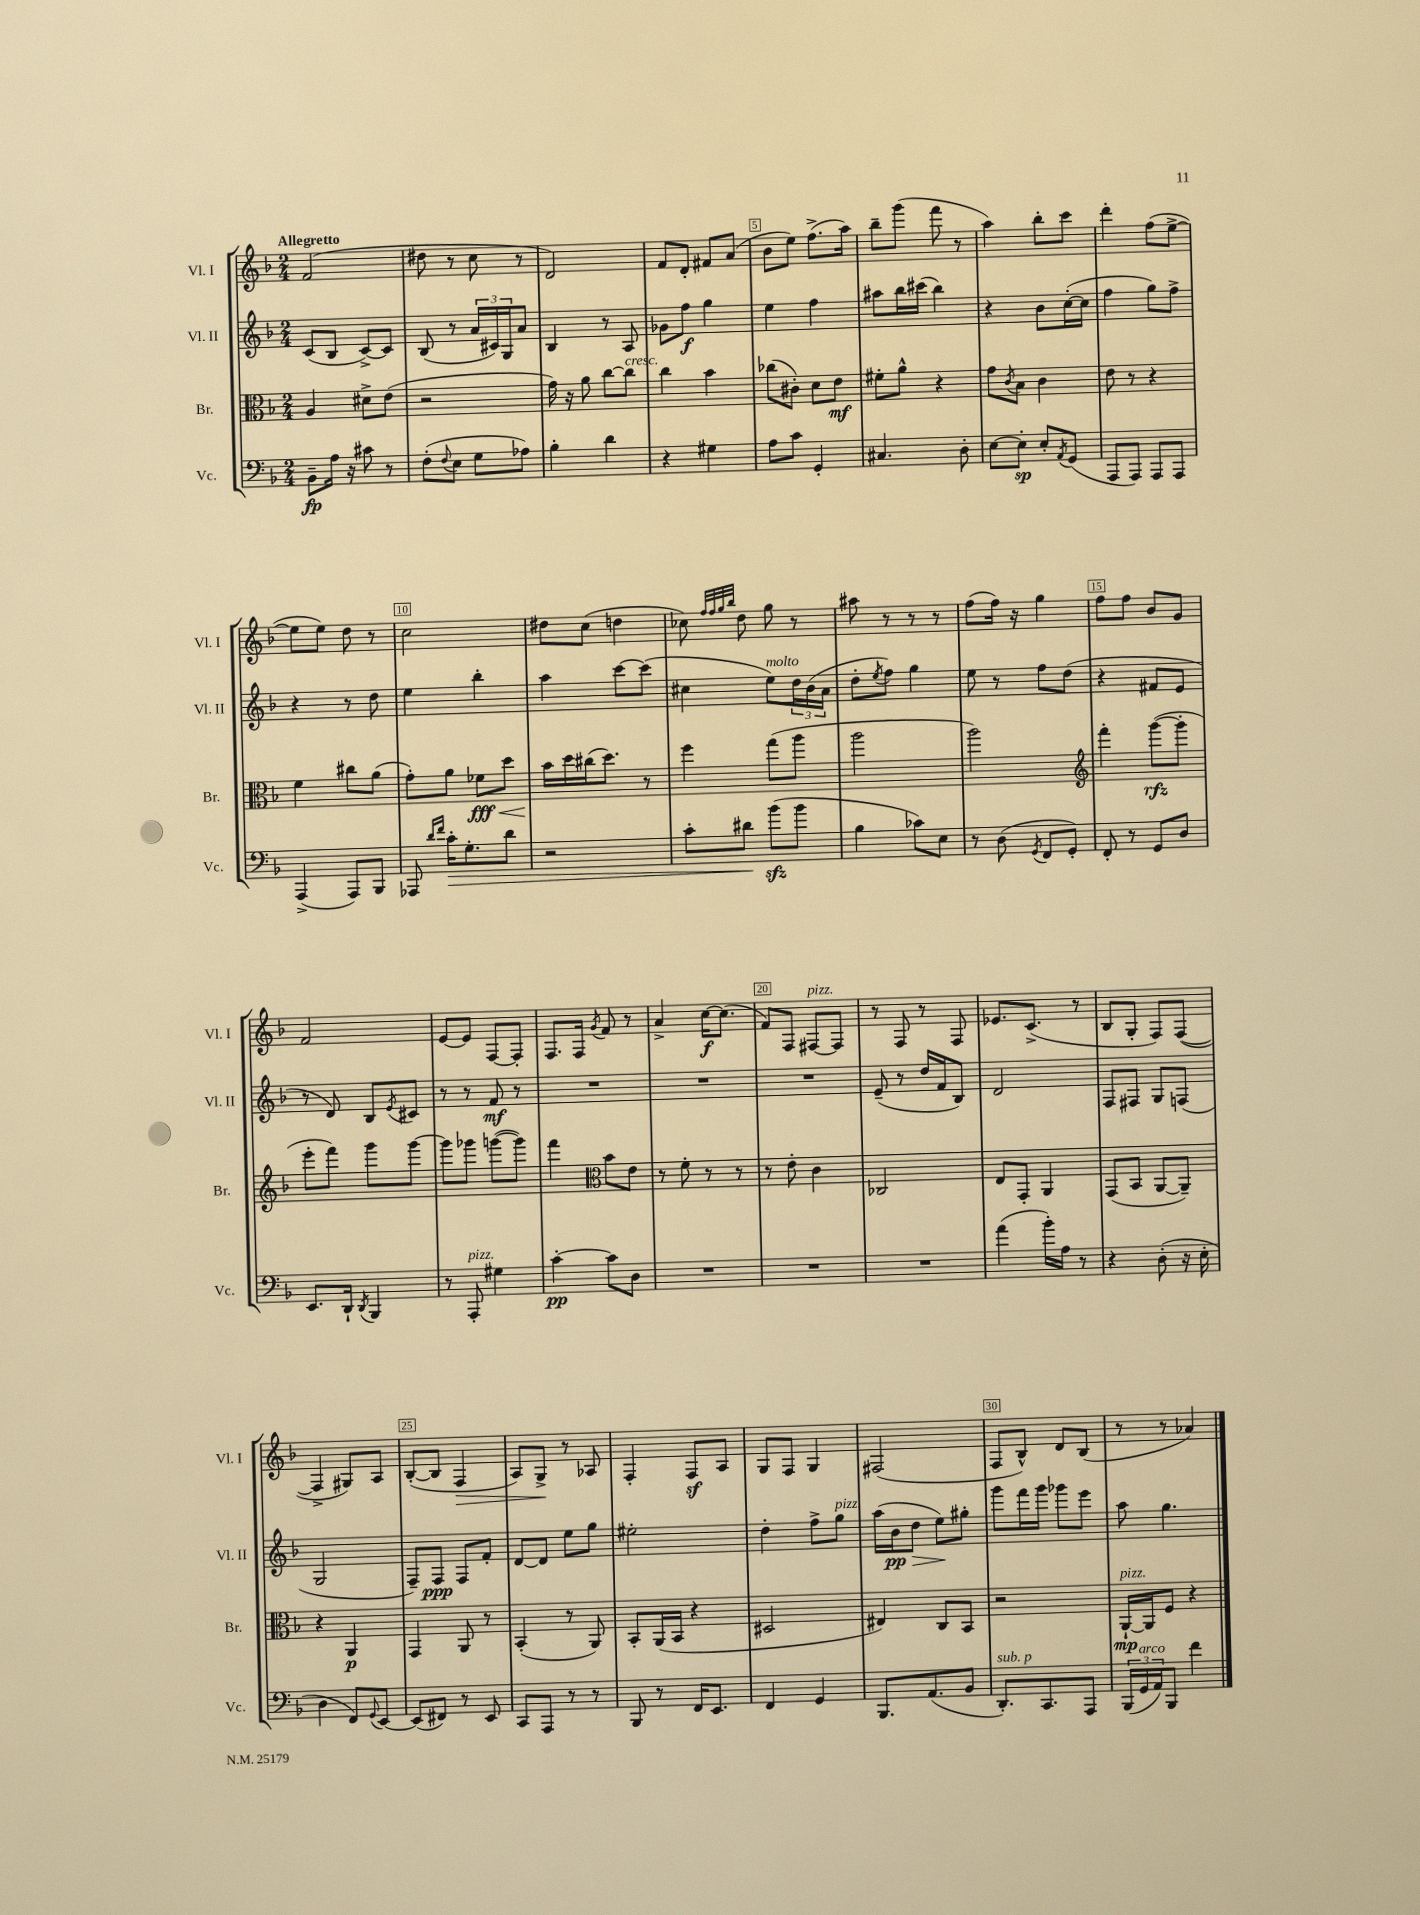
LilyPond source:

<<
\new StaffGroup <<
\new Staff = "s0" \with { instrumentName = "Vl. I" shortInstrumentName = "Vl. I" } {
    \clef treble \key f \major \numericTimeSignature \time 2/4 \tempo "Allegretto"
    f'2( |
    dis''8 r8 c''8 r8 |
    d'2) |
    f'8 d'8-. fis'8 a'8( |
    bes'8 e''8) f''8.->( a''16) |
    bes''8-- g'''8( f'''8 r8 |
    a''4) bes''8-. c'''8 |
    d'''4-. f''8( e''8~-> |
    e''8 e''8) d''8 r8 |
    c''2 |
    dis''8 c''8( d''4 |
    ces''8) \grace { f''32 f''32 g''32 bes''32 } d''8 g''8 r8 |
    ais''8 r8 r8 r8 |
    f''8( f''16) r16 g''4 |
    f''8 f''8 bes'8 g'8 |
    f'2 |
    e'8~ e'8 f8~ f8-. |
    f8. f16 \acciaccatura { g'8 } f'8 r8 |
    a'4-> c''16~\f c''8.( |
    f'8) f8 fis8~^\markup { \italic "pizz." } fis8 |
    r8 f8 r8 f8 |
    ees'8. c'8.->( r8 |
    bes8 g8-. f8) f8~( |
    f4-> gis8) a8 |
    bes8~-.( bes8 f4\> |
    a8) g8->\! r8 aes8 |
    f4-. f8\sf a8 |
    g8 f8 g4 |
    fis2( |
    f8 bes8-^) d'8 bes8( |
    r8 r8 aes'4) \bar "|." |
}
\new Staff = "s1" \with { instrumentName = "Vl. II" shortInstrumentName = "Vl. II" } {
    \clef treble \key f \major \numericTimeSignature \time 2/4
    c'8( bes8 c'8~->) c'8 |
    bes8( r8 \tuplet 3/2 { a'16 cis'16) g16 } a'8 |
    bes4 r8 a8 |
    ges'8 f''8\f g''4 |
    e''4 f''4 |
    ais''8 bes''16 cis'''16( bes''4) |
    r4 bes'8 c''16~-.( c''16 |
    f''4 g''8) f''8-> |
    r4 r8 d''8 |
    e''4 bes''4-. |
    a''4 c'''8~ c'''8( |
    cis''4 e''8^\markup { \italic "molto" }) \tuplet 3/2 { d''16 bes'16( a'16 } |
    d''8-. \acciaccatura { e''8 } f''8) g''4 |
    e''8 r8 f''8 d''8( |
    r4 fis'8 e'8 |
    r8 d'8) bes8 \acciaccatura { e'8 } cis'8 |
    r8 r8 f'8\mf r8 |
    R2 |
    R2 |
    R2 |
    e'8--( r8 d''16 f'16 bes8) |
    d'2 |
    f8 fis8 g8 f8( |
    g2 |
    f8--) f8\ppp f8 f'8-. |
    d'8~ d'8 e''8 g''8 |
    eis''2-. |
    d''4-. f''8-> g''8^\markup { \italic "pizz." } |
    a''16( bes'16\pp\> d''8 e''8\!) gis''8-. |
    g'''8 f'''16 g'''16 ges'''8 e'''8 |
    a''8 g''4. \bar "|." |
}
\new Staff = "s2" \with { instrumentName = "Br." shortInstrumentName = "Br." } {
    \clef alto \key f \major \numericTimeSignature \time 2/4
    a4 dis'8-> e'8( |
    r2 |
    g'16) r16 a'8 c''8~ c''8^\markup { \italic "cresc." } |
    c''4 bes'4 |
    ces''8( cis'8-.) d'8 e'8\mf |
    fis'8-. a'8-^ r4 |
    g'8 \acciaccatura { c'8 } bes8 c'4 |
    e'8 r8 r4 |
    f'4 cis''8 a'8( |
    g'8-.) a'8 fes'8\fff\< d''8 |
    bes'16\! d''16 cis''16( d''8.) r8 |
    f''4 g''8( a''8 |
    a''2 |
    a''2) |
    \clef treble f'''4-. g'''8~\rfz( g'''8-. |
    e'''8-. f'''8) g'''8 g'''8~ |
    g'''8 ges'''8 g'''8~( g'''8) |
    f'''4 \clef alto bes'8 e'8 |
    r8 f'8-. r8 r8 |
    r8 e'8-. c'4 |
    ces2 |
    e8 g,8-. a,4 |
    g,8( bes,8 a,8~ a,8--) |
    r4 a,4\p |
    g,4 a,8 r8 |
    bes,4-.( r8 a,8) |
    bes,8-. a,16( bes,16 r4 |
    dis2 |
    eis4) c8 bes,8 |
    r2 |
    a,16~-!\mp^\markup { \italic "pizz." } a,16 f8 r4 \bar "|." |
}
\new Staff = "s3" \with { instrumentName = "Vc." shortInstrumentName = "Vc." } {
    \clef bass \key f \major \numericTimeSignature \time 2/4
    bes,8--\fp a16 r16 cis'8 r8 |
    f8-.( \appoggiatura { f8 } e8 g8 aes8) |
    bes4-. d'4 |
    r4 gis4 |
    a8 c'8 g,4-. |
    cis4. d8-. |
    e8~ e8-.\sp e8-. \acciaccatura { a,8 } g,8( |
    a,,8 a,,8) a,,8 a,,8 |
    a,,4->( a,,8) bes,,8 |
    aes,,8 \grace { d'16 f'16 } c'16-.\> g8.-. d'8 |
    r2 |
    c'8-. dis'8\! bes'8\sfz( bes'8 |
    bes4 ces'8) e8 |
    r8 d8( \acciaccatura { g,8 } f,8 g,8-.) |
    f,8-. r8 g,8 d8 |
    e,8. d,16-! \acciaccatura { d,8 } bes,,4 |
    r8 a,,8-.^\markup { \italic "pizz." } gis4 |
    c'4~-.\pp c'8 d8 |
    R2 |
    R2 |
    R2 |
    a'4( bes'16-.) a16 r8 |
    r4 d8-.( r16 e16-. |
    d4 f,8) \appoggiatura { g,8 } e,8~ |
    e,8( fis,8) r8 e,8 |
    c,8 a,,8 r8 r8 |
    bes,,8 r8 f,16 e,8. |
    f,4 g,4 |
    bes,,8. a,8.( bes,8 |
    d,8.-.^\markup { \italic "sub. p" }) c,8. a,,8 |
    \tuplet 3/2 { bes,,16( g,16^\markup { \italic "arco" } a,16) } bes,,8 f'4 \bar "|." |
}
>>
>>
\layout { \context { \Score \override BarNumber.break-visibility = ##(#f #t #t) barNumberVisibility = #(every-nth-bar-number-visible 5) \override BarNumber.stencil = #(make-stencil-boxer 0.1 0.3 ly:text-interface::print) } }
